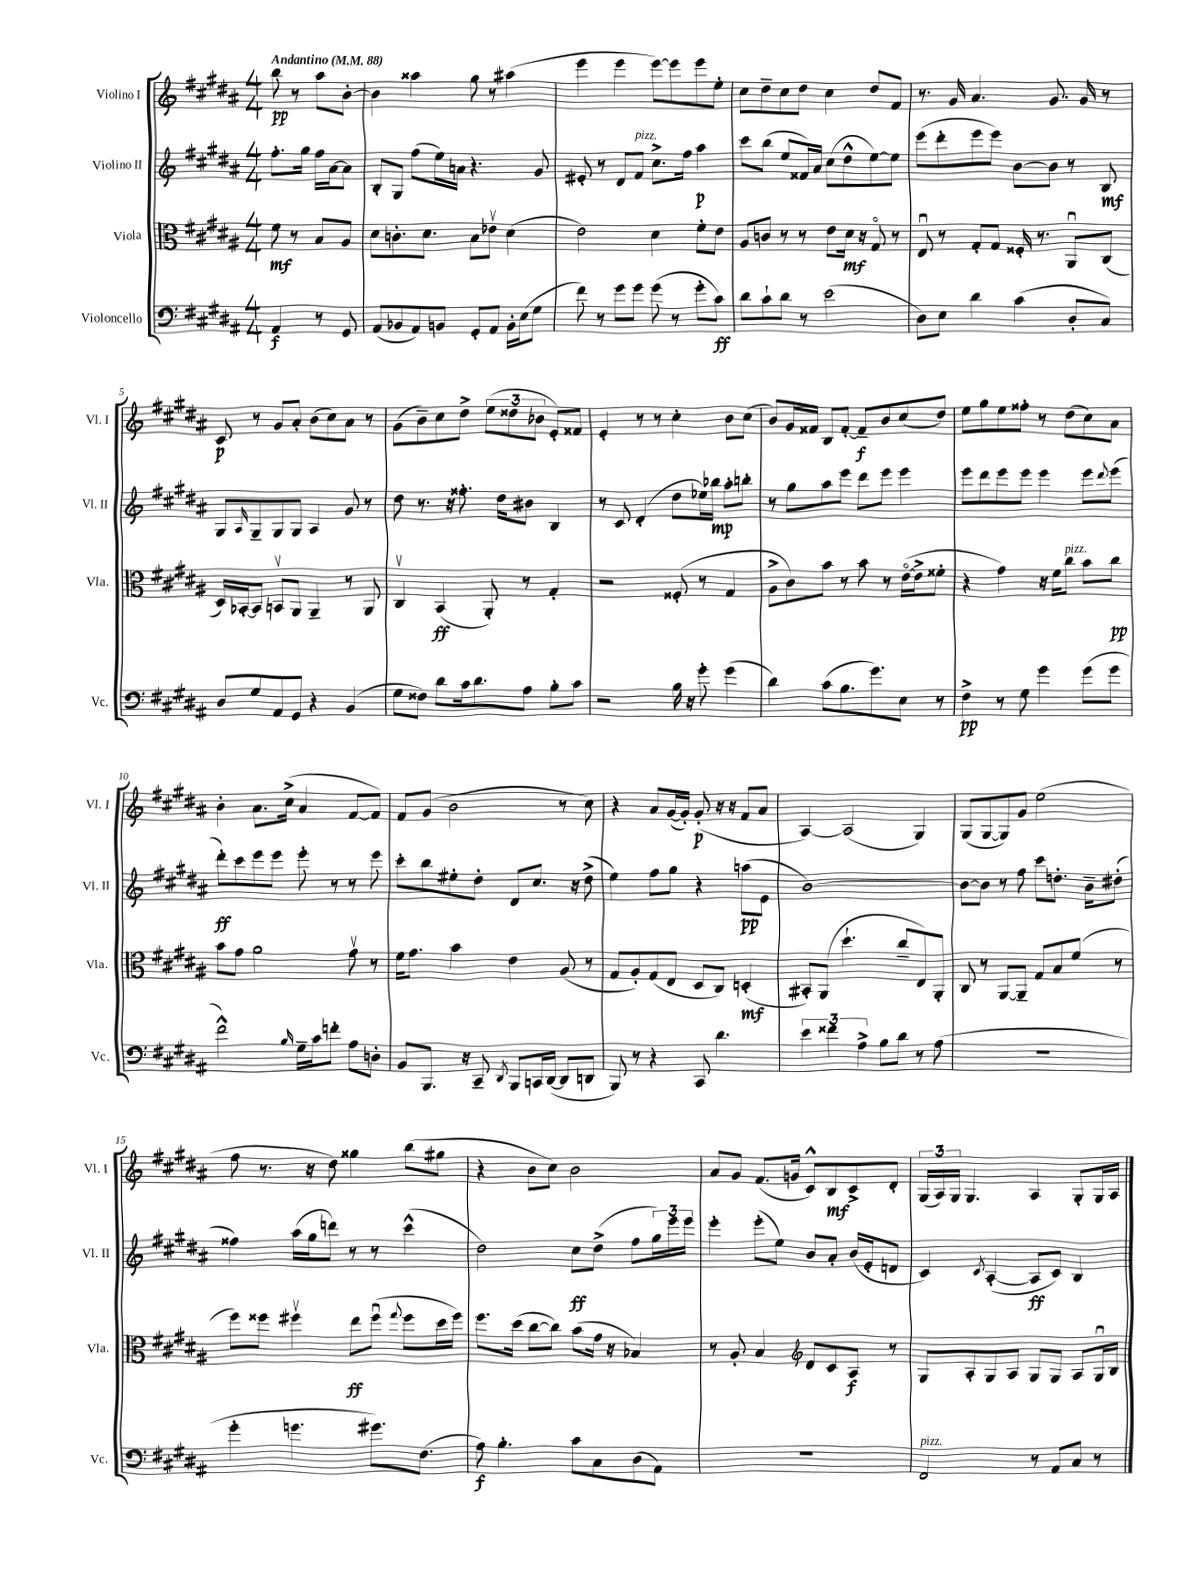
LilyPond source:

<<
\new StaffGroup <<
\new Staff = "s0" \with { instrumentName = "Violino I" shortInstrumentName = "Vl. I" } {
    \clef treble \key b \major \numericTimeSignature \time 4/4 \partial 2 \tempo "Andantino" 4 = 88
    b''8\pp r8 ais''8 b'8~-. |
    b'4 aisis''4 gis''8 r8 ais''4( |
    e'''4 e'''4 e'''8~) e'''8 e'''8 e''8-. |
    cis''8 dis''8-- cis''8 dis''8 cis''4 dis''8 fis'8 |
    r8. gis'16 ais'4. gis'8. gis'16 r8 |
    cis'8\p r8 gis'8 ais'8-. b'8( cis''8) ais'8 r8 |
    gis'8( b'8--) cis''8 dis''8-> \tuplet 3/2 { e''8( disis''8 bes'8 } e'8-.) fisis'8 |
    e'4-. r8 r8 cis''4-. b'8 cis''8( |
    b'8) gis'16 fisis'16 b8 fisis'8~-. fisis'8--\f b'8 cis''8( dis''8) |
    e''8 gis''8 e''8 fisis''8-. r8 dis''8( cis''8) ais'8 |
    b'4-. ais'8. cis''16->( ais'4 fis'8~ fis'8) |
    fis'8 gis'8( b'2 r8 cis''8) |
    r4 ais'8 gis'16~( gis'16-.) gis'8-.\p( r16 r16 fis'8 ais'8 |
    ais4~) ais2( gis4) |
    gis8( gis8~ gis8) gis'8 e''2( |
    fis''8 r8. r16 dis''8) gisis''4 b''8( gis''8 |
    r4 b'8 cis''8) b'2 |
    ais'8 gis'8 fis'8.( g'16 cis'8-^) b8\mf cis'8-> dis'8-. |
    \tuplet 3/2 { gis16( ais16) gis16 } gis4. ais4 gis8-. gis16 ais16 \bar "|." |
}
\new Staff = "s1" \with { instrumentName = "Violino II" shortInstrumentName = "Vl. II" } {
    \clef treble \key b \major \numericTimeSignature \time 4/4 \partial 2
    fis''8.-. gis''16 fis''16 ais'16~ ais'8 |
    b8-. gis8 fis''8( e''16) a'16 r4. gis'8 |
    eis'8-. r8 dis'8 fis'8^\markup { \italic "pizz." } cis''8.-> fis''16 ais''4\p |
    cis'''8 b''8( e''8 fisis'16) ais'16 cis''8( dis''8-^ e''8~) e''8 |
    e'''8( dis'''8-. e'''8 e'''8) b'8~ b'8 r8 b8\mf |
    gis8 \grace { ais16 } gis8-- gis8 gis8 ais4 gis'8 r8 |
    dis''8 r8. r16 fisis''8.-. dis''16 bis'8 b4 |
    r8 cis'8 dis'4-.( dis''8 ees''16) bes''16\mp ais''8-. b''8-. |
    r8 gis''8 ais''8 e'''8 dis'''8 e'''8 e'''4 |
    e'''8 dis'''8 e'''8 e'''8 e'''4 e'''8 \appoggiatura { dis'''8 } e'''8( |
    dis'''8-.\ff) cis'''8 e'''8 e'''8 e'''8-. r8 r8 e'''8 |
    cis'''8-. b''8 eis''8-. dis''8-. dis'8 cis''8. r16 dis''8->( |
    e''4) fis''8 gis''8 r4 a''8\pp( e'8 |
    b'1~) |
    b'8~ b'8 r8 fis''8 cis'''8 d''8.-. b'16-- dis''8-.( |
    fisis''4) ais''16( gis''16 d'''8) r8 r8 cis'''4-^( |
    dis''2) cis''8\ff dis''8->( fis''8 \tuplet 3/2 { gis''16) e'''16 e'''16 } |
    e'''4-. e'''8-.( e''8) b'8 ais'8-. b'16( e'16-. d'8 |
    cis'4) \acciaccatura { cis'8 } ais4~-.( ais8\ff cis'8) b4 \bar "|." |
}
\new Staff = "s2" \with { instrumentName = "Viola" shortInstrumentName = "Vla." } {
    \clef alto \key b \major \numericTimeSignature \time 4/4 \partial 2
    fis'8\mf r8 b8 ais8 |
    dis'8 c'8.-. dis'8. b8 ees'8\upbow dis'4( |
    e'2) dis'4 fis'8-. e'8 |
    ais8 c'8 r8 r8 e'8 dis'16\mf r16 gis8\flageolet r8 |
    e8\downbow r8 gis8-. gis8 fisis16-. r8. ais,8\downbow cis8( |
    dis16) bes,16~-. bes,8 b,8\upbow ais,8 ais,4-- r8 ais,8 |
    cis4\upbow b,4\ff( ais,8-.) r8 gis4-. |
    r2 fisis8-.( r8 gis4 |
    ais8-> cis'8) b'8 r8 b'8 r8 e'16~\flageolet( e'16-> fisis'8-. |
    r4 gis'4) r16 fis'16 cis''8^\markup { \italic "pizz." } b'8 cis''8\pp |
    b'8 gis'8 ais'2 gis'8\upbow r8 |
    fis'16 gis'8. b'4 e'4 ais8( r8 |
    gis8 ais8-.) gis8( e8 dis8 cis8) d4-.\mf( |
    bis,8-.) ais,8( dis''4.-! cis''8-- e8) ais,8-. |
    cis8 r8 ais,8~ ais,8-- gis8 b8 fis'8( r8 |
    fis''8) fisis''8 fis''4\upbow e''8\ff fis''8\downbow( \appoggiatura { gis''8 } fis''8 dis''16 fis''16) |
    fis''8. dis''16( cis''8~ cis''8) b'8( gis'16 r16 bes4) |
    r8 ais8-. b4 \clef treble dis'8 cis'8 ais8\f r8 |
    gis8 ais8-. gis8 ais8 gis8 gis8 ais8 gis16\downbow b16 \bar "|." |
}
\new Staff = "s3" \with { instrumentName = "Violoncello" shortInstrumentName = "Vc." } {
    \clef bass \key b \major \numericTimeSignature \time 4/4 \partial 2
    ais,4\f r8 gis,8 |
    ais,8( bes,8 ais,8) b,8 gis,8-. ais,8 b,16-. e16( gis8 |
    fis'8) r8 gis'8 gis'8 gis'8( r8 gis'8-. cis'8\ff) |
    dis'8 cis'8-! dis'8 r8 e'2( |
    dis8) e8 dis'4 cis'4( dis8-. cis8) |
    dis8 gis8 ais,8 gis,8 r4 b,4( |
    gis8 fisis8) dis'8 cis'16 dis'8. ais8 b8-. cis'8 |
    r2 b16 r16 gis'8-. gis'4( |
    dis'4) cis'8( b8. gis'8.) e8 r8 |
    fis4->\pp r8 gis8 gis'4 gis'8( gis'8 |
    fis'2-^) \grace { b16 } gis16-- cis'16 f'8-. ais8 d8-. |
    b,8 b,,8. r16 cis,8-- \acciaccatura { dis,8 } b,,8 c,16 dis,16~( dis,8 d,8 |
    b,,8) r8 r4 cis,8 dis'4. |
    \tuplet 3/2 { e'4 fisis'4 ais4-> } b8 dis'8 r8 ais8( |
    R1 |
    gis'4-. g'4. gis'8.) fis8.( |
    ais8\f) b4.-. cis'8 cis8 dis8( ais,8) |
    R1 |
    fis,2^\markup { \italic "pizz." } r8 ais,8 cis8 r8 \bar "|." |
}
>>
>>
